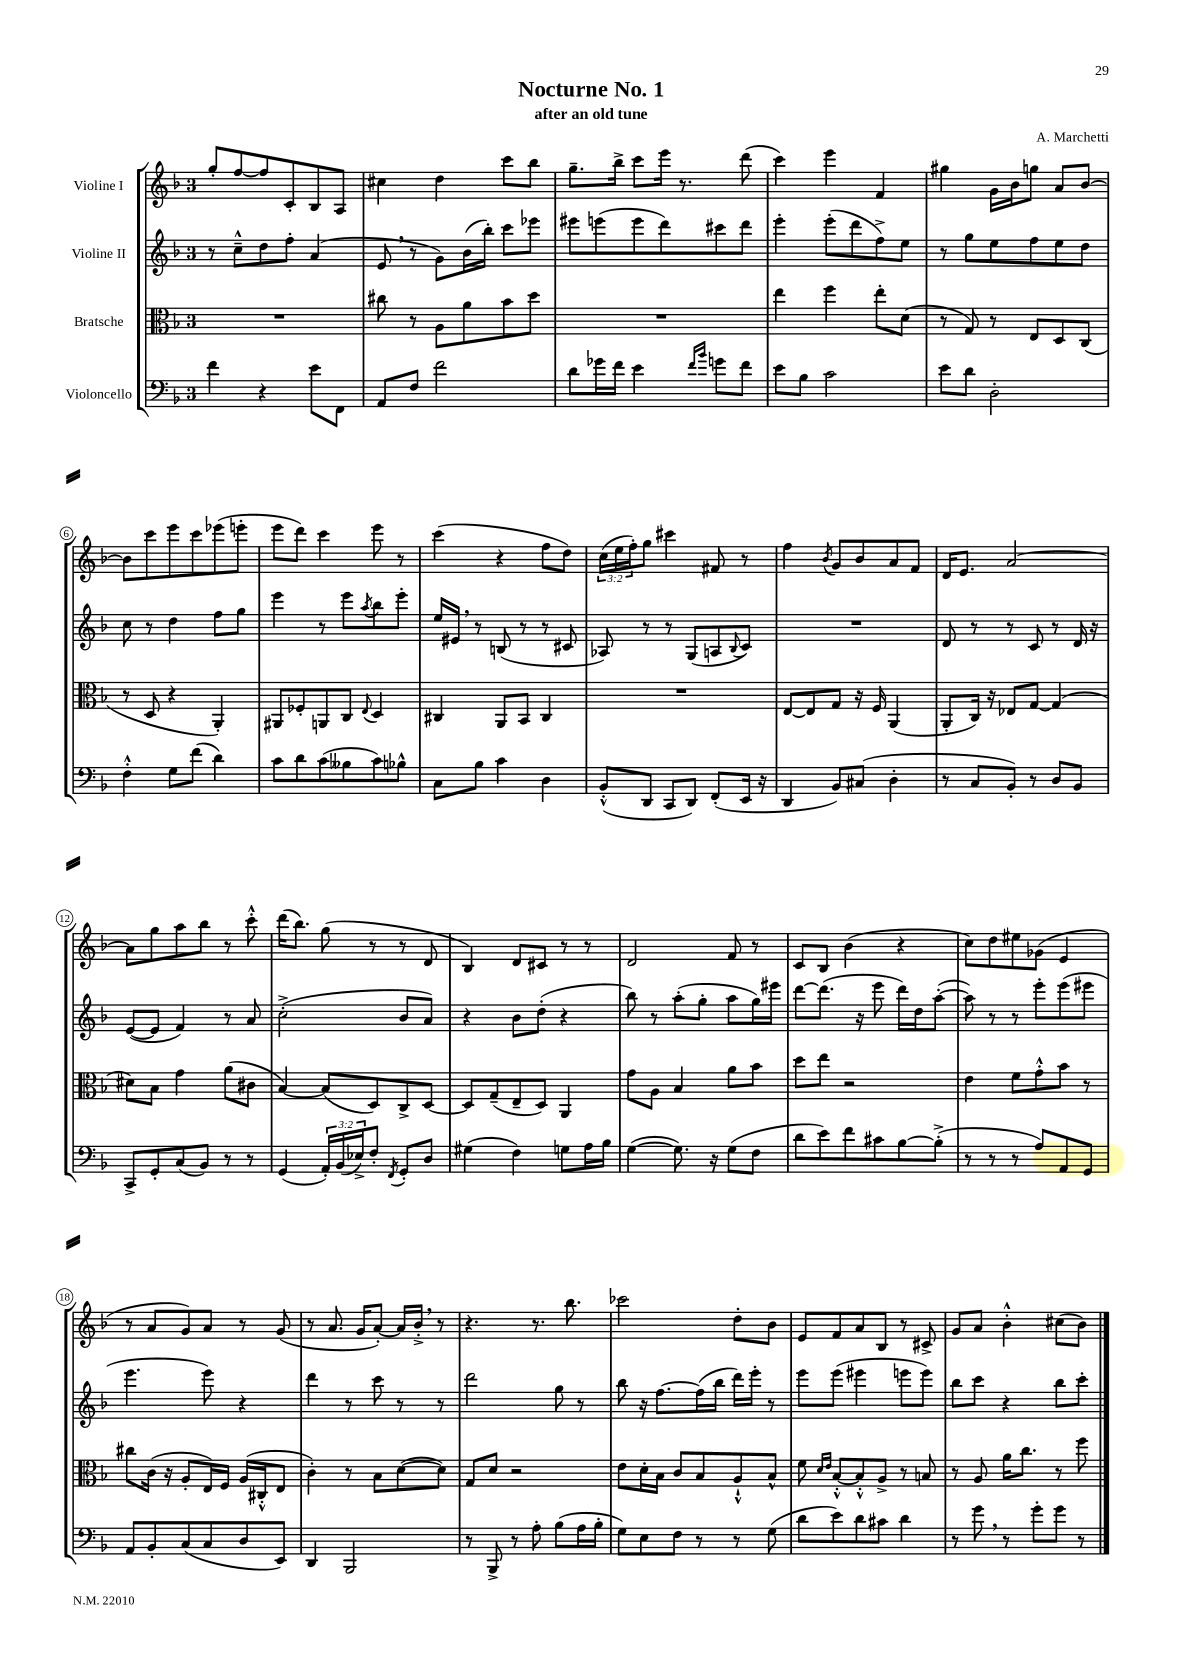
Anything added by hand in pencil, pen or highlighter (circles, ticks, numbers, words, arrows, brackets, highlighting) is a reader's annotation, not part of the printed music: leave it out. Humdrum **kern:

**kern	**kern	**kern	**kern
*staff4	*staff3	*staff2	*staff1
*clefF4	*clefC3	*clefG2	*clefG2
*k[b-]	*k[b-]	*k[b-]	*k[b-]
*M3/4	*M3/4	*M3/4	*M3/4
4f	2.r	8r	8gg'
.	.	8cc~^^	[8ff
4r	.	8dd	8ff]
.	.	8ff'	8c'
8e	.	(4a	8B-
8FF	.	.	8A
=	=	=	=
8AA	8cc#	8e	4cc#
8F	8r	8r	.
2f	8A	8g)	4dd
.	8a	(16b-	.
.	.	16bb-')	.
.	8b-	8ccc	8ccc
.	8dd	8eee-	8bb-
=	=	=	=
8d	2.r	8eee#	8.gg~
16g-	.	(8eee	.
16f	.	.	16bb-^
4e	.	8eee	8ccc
.	.	8ddd)	16eee
.	.	.	8.r
16qqf	.	.	.
16qqb-	.	.	.
8g	.	8ccc#	.
8f	.	8ddd	(8ddd
=	=	=	=
8e	4ee	4eee'	4ccc)
8B-	.	.	.
2c	4ff	(8eee'	4eee
.	.	8ddd	.
.	8ee'	8ff^)	4f
.	(8d	8ee	.
=	=	=	=
8e	8r	8r	4gg#
8d	8G)	8gg	.
2D'	8r	8ee	16g
.	.	.	16b-
.	8E	8ff	8gg
.	8D	8ee	8a
.	(8C	8dd	[8b-
=	=	=	=
4F'^^	8r	8cc	8b-]
.	8D	8r	8ccc
8G	4r	4dd	8eee
(8f	.	.	8ccc
4d)	4AA')	8ff	(8eee-
.	.	8gg	8eee'
=	=	=	=
8c	8AA#	4eee	8eee
8d	8F-'	.	8ddd)
(8c	8AA	8r	4ccc
8B--	8C	8eee	.
.	8qqE	8qaa	.
8c)	4D	8bb-	8eee
8B-^^	.	8eee'	8r
=	=	=	=
8C	4C#	16ee	(4ccc
.	.	16e#	.
8B-	.	8r	.
4c	8AA	(8B	4r
.	8BB-	8r	.
4D	4C#	8r	8ff
.	.	8c#	8dd)
=	=	=	=
(8BB-'^^	2.r	8A-)	(24cc
.	.	.	24ee
.	.	.	24ff')
8DD	.	8r	8gg
8CC	.	8r	4ccc#
8DD)	.	(8G	.
(8FF'	.	8A	8f#
.	.	8qqB-	.
16EE	.	8c)	8r
16r	.	.	.
=	=	=	=
4DD	[8E	2.r	4ff
.	8E]	.	.
.	.	.	8qb-
8BB-)	8G	.	8g
(8C#	16r	.	8b-
.	16F	.	.
4D'	(4AA	.	8a
.	.	.	8f
=	=	=	=
8r	8AA'	8d	16d
.	.	.	8.e
8C	16C)	8r	.
.	16r	.	.
8BB-')	8E-	8r	[2a
8r	[8G	8c	.
8D	(4G]	8r	.
8BB-	.	16d	.
.	.	16r	.
=	=	=	=
8CC^	8d#)	([8e	8a]
8GG'	8B-	8e]	8gg
(8C	4g	4f)	8aa
8BB-)	.	.	8bb-
8r	(8a	8r	8r
8r	8c#	8a	8ccc'^^
=	=	=	=
(4GG	[4B-)	(2cc'^	(16ddd
.	.	.	8.bb-)
24AA')	(8B-]	.	(8gg
(24BB-	.	.	.
24E-^)	.	.	.
8F'	8D)	.	8r
8qFF	.	.	.
8GG'	8C^	8b-	8r
8D	[8D	8a)	8d
=	=	=	=
(4G#	8D]	4r	4B-)
.	(8G~	.	.
4F)	8E~	8b-	8d
.	8D)	(8dd'	8c#
8G	4AA	4r	8r
16A	.	.	8r
16B-	.	.	.
=	=	=	=
([4G	8g	8bb-)	2d
.	8A	8r	.
8.G])	4B-	(8aa'	.
.	.	8gg'	.
16r	.	.	.
(8G	8a	8aa	8f
8F	8b-	16gg)	8r
.	.	16eee#	.
=	=	=	=
8d	8dd	[8ddd	8c
8e)	8ee	(8.ddd]	8B-
8f	2r	.	(4b-
.	.	16r	.
8c#	.	8eee	.
[8B-	.	16ddd)	4r
.	.	16dd	.
(8B-'^]	.	([8aa'	.
=	=	=	=
8r	4e	8aa])	8cc)
8r	.	8r	8dd
8r	8f	8r	8ee#
8A)	8g'^^	8eee'	(8g-
8AA	8b-	(8eee	4e
8GG	8r	8eee#	.
=	=	=	=
8AA	8cc#	4.eee	8r
8BB-'	(16c	.	8a
.	16r	.	.
(8C	8A'	.	8g)
8C	16E)	8eee)	8a
.	16F	.	.
8D	(16A	4r	8r
.	16C#'^^	.	.
8EE)	8E	.	(8g
=	=	=	=
4DD	4c')	4ddd	8r
.	.	.	8.a
2BBB-	8r	8r	.
.	.	.	16g
.	8B-	8ccc	[8a')
.	([8d	8r	16a]
.	.	.	16b-'^
.	8d])	8r	8r
=	=	=	=
8r	8G	2ddd	4.r
8BBB-^	8d	.	.
8r	2r	.	.
8A'	.	.	8.r
(8B-	.	8gg	.
.	.	.	8.bb-
16A	.	8r	.
16B-'	.	.	.
=	=	=	=
8G)	8e	8bb-	2ccc-
8E	16d'	16r	.
.	16B-	[8.ff	.
8F	8c	.	.
8r	8B-	(16ff]	.
.	.	16bb-	.
8r	8A`^^	16ddd)	8dd'
.	.	16eee'	.
(8G	8B-^^	8r	8b-
=	=	=	=
8d	8f	8eee	8e
.	16qqd	.	.
.	16qqe	.	.
8e)	[8B-'^^	(8eee	8f
8d	8B-'^^]	4eee#	8a
8c#	8A^	.	8B-
4d	8r	8eee	8r
.	8B	8eee)	8c#^
=	=	=	=
8r	8r	8bb-	8g
8g	8A	8ccc	8a
8r	16a	4r	4b-'^^
.	8.cc	.	.
8g'	.	.	.
8g	8r	8bb-	(8cc#
8r	8ff	8ccc'	8b-)
==	==	==	==
*-	*-	*-	*-
